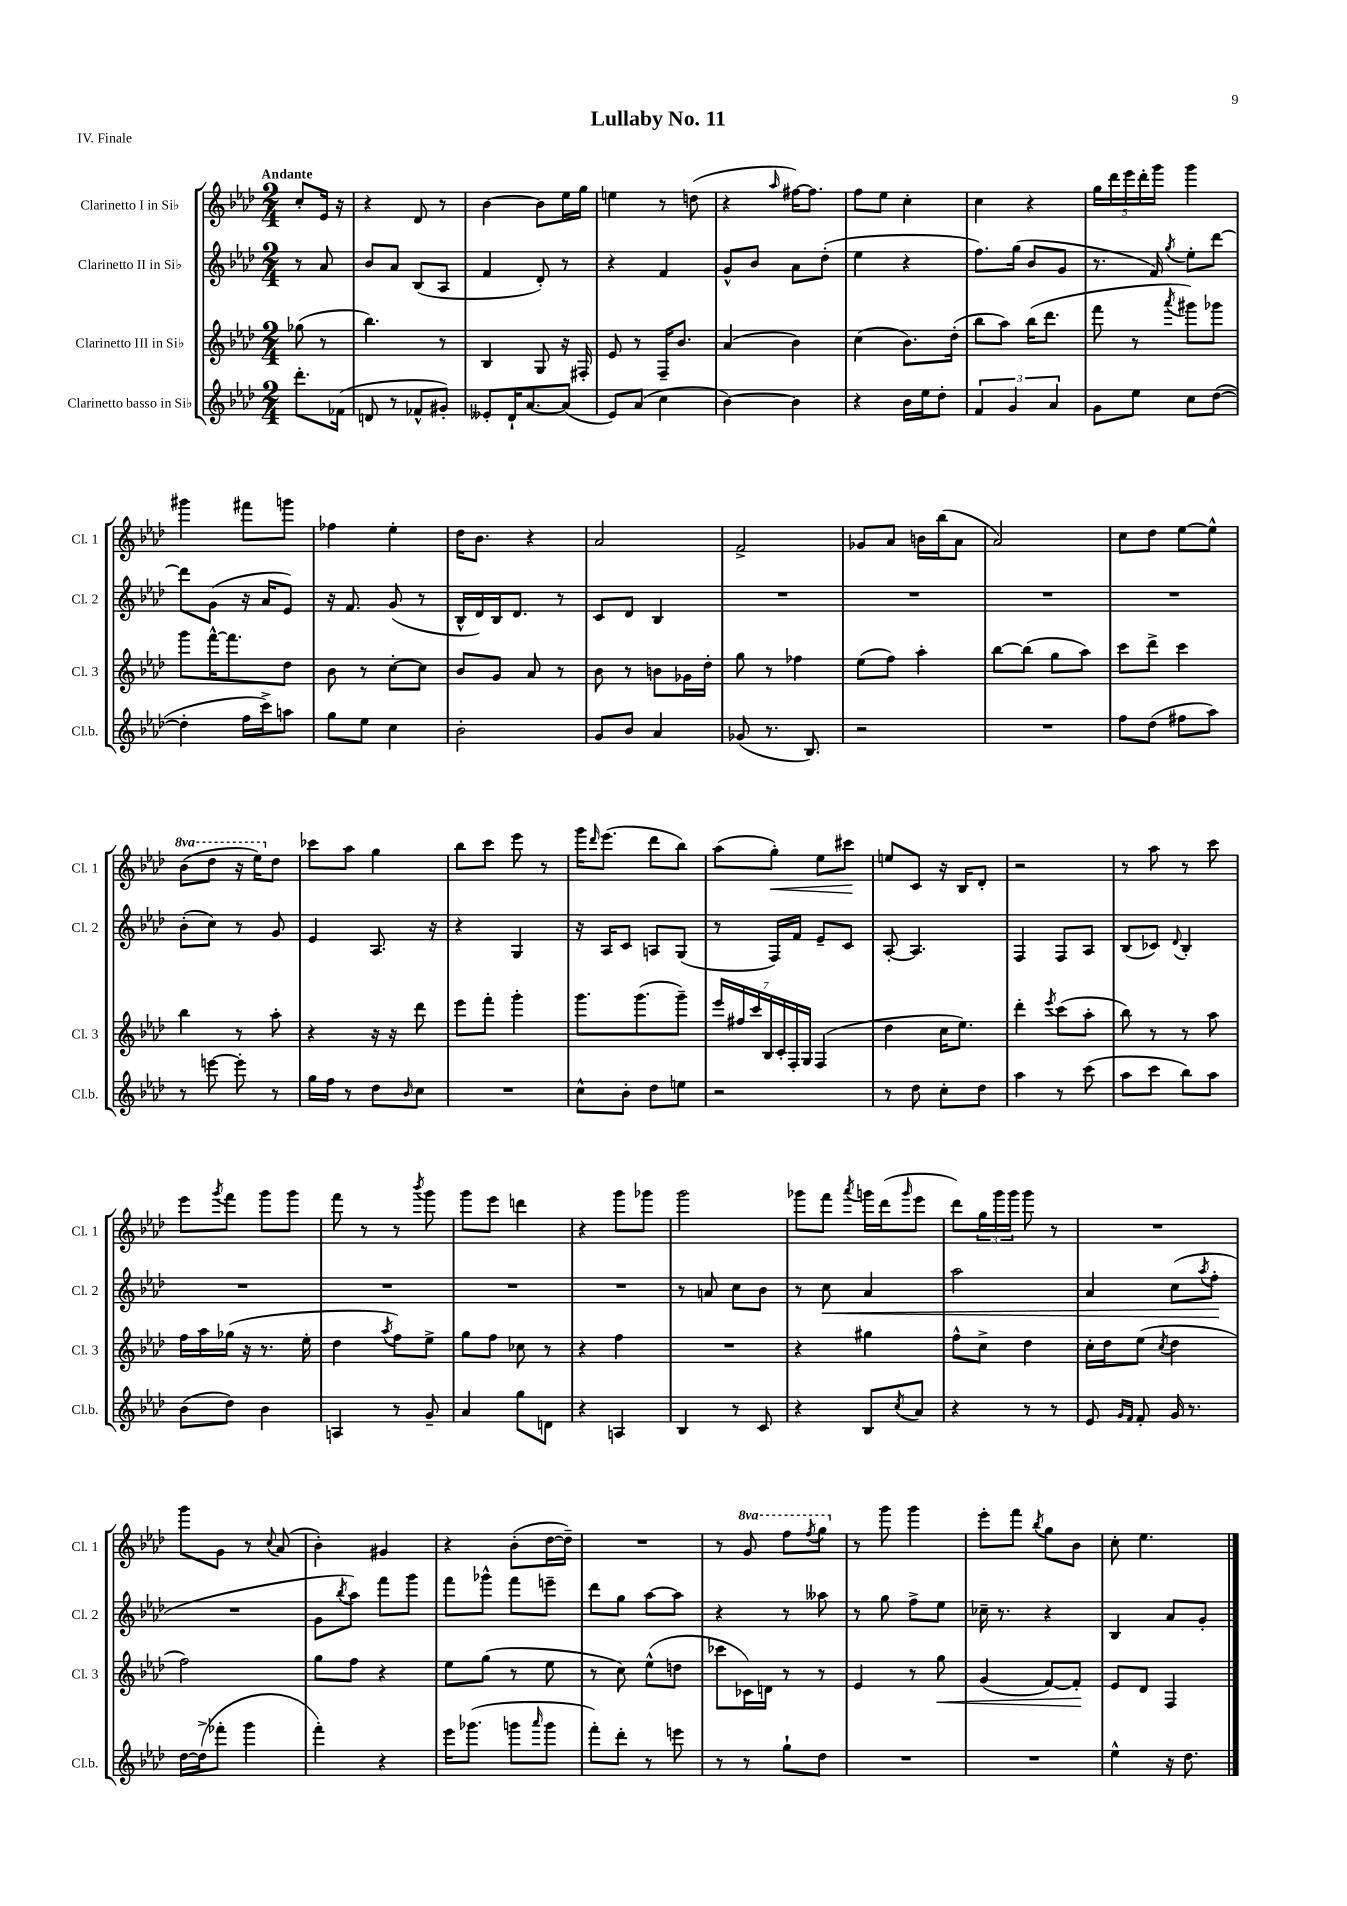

**kern	**kern	**kern	**kern
*staff4	*staff3	*staff2	*staff1
*clefG2	*clefG2	*clefG2	*clefG2
*k[b-e-a-d-]	*k[b-e-a-d-]	*k[b-e-a-d-]	*k[b-e-a-d-]
*M2/4	*M2/4	*M2/4	*M2/4
8.ddd-'\L	(8gg-\	8r	8cc'/L
.	8r	8a-/	16e-/Jk
(16f-\Jk	.	.	16r
=	=	=	=
8d/	4.bb-\)	8b-/L	4r
8r	.	8a-/J	.
8f-^^/L	.	(8B-/L	8d-/
8g#'/J)	8r	8A-/J	8r
=	=	=	=
8e--'/L	4B-/	4f/	[4b-\
16d-`/K	.	.	.
[8.a-/	.	.	.
.	8G/	8d-'/)	8b-\]L
(8a-/]J	16r	8r	16ee-\L
.	16F#'/	.	16gg\JJ
=	=	=	=
8e-/L)	8e-/	4r	4ee\
(8a-/J	8r	.	.
4cc\	16F~/LK	4f/	8r
.	8.b-/J	.	.
.	.	.	(8dd\
=	=	=	=
[4b-\)	(4a-/	8g^^/L	4r
.	.	8b-/J	.
.	.	.	16qqaa-/
4b-\]	4b-\)	8a-\L	[16ff#\LK)
.	.	.	8.ff#\]J
.	.	(8dd-'\J	.
=	=	=	=
4r	(4cc\	4ee-\	8ff\L
.	.	.	8ee-\J
16b-\LL	8.b-\L)	4r	4cc'\
16ee-\J	.	.	.
8dd-'\J	.	.	.
.	(16dd-'\Jk	.	.
=	=	=	=
6f/	8bb-\L	8.ff\L)	4cc\
.	8aa-\J)	.	.
6g/	.	.	.
.	.	(16gg\Jk	.
.	(16bb-\LK	8b-/L	4r
.	8.ddd-\J	.	.
6a-/	.	.	.
.	.	8g/J	.
=	=	=	=
8g\L	8fff\	8.r	20gg\LL
.	.	.	20ddd-\
.	.	.	20eee-\
8ee-\J	8r	.	.
.	.	.	20ddd-'\
.	.	16f/)	.
.	.	.	20ggg\JJ
.	8qaaa-/	8qgg/	.
8cc\L	8ggg#\L)	8ee-'\L	4ggg\
([8dd-\J	8ggg-\J	[8ddd-\J	.
=	=	=	=
4dd-'\]	8ggg\L	8ddd-\]L	4ggg#\
.	[16fff^^\K	(8g\J	.
.	8.fff\]	.	.
16ff\LL	.	16r	8fff#\L
16ccc^\J)	.	16a-/LK	.
8aa\J	8dd-\J	8e-/J)	8ggg\J
=	=	=	=
8gg\L	8b-\	16r	4ff-\
.	.	8.f/	.
8ee-\J	8r	.	.
4cc\	[8cc'\L	(8g/	4ee-'\
.	8cc\]J	8r	.
=	=	=	=
2b-'\	8b-/L	16B-^^/LL	16dd-\LK
.	.	16d-/)	8.b-\J
.	8g/J	16B-/J	.
.	.	8.d-/J	.
.	8a-/	.	4r
.	8r	8r	.
=	=	=	=
8g/L	8b-\	8c/L	2a-/
8b-/J	8r	8d-/J	.
4a-/	8b\L	4B-/	.
.	16g-\L	.	.
.	16dd-'\JJ	.	.
=	=	=	=
(8g-/	8gg\	2r	2f^/
8.r	8r	.	.
.	4ff-\	.	.
8.B-/)	.	.	.
=	=	=	=
2r	(8ee-\L	2r	8g-/L
.	8ff\J)	.	8a-/J
.	4aa-'\	.	16b\LL
.	.	.	(16bb-\J
.	.	.	8a-\J
=	=	=	=
2r	[8bb-\L	2r	2a-/)
.	(8bb-\]J	.	.
.	8gg\L	.	.
.	8aa-\J)	.	.
=	=	=	=
8ff\L	8ccc\L	2r	8cc\L
(8dd-\J	8ddd-^\J	.	8dd-\J
8ff#\L	4ccc\	.	[8ee-\L
8aa-\J)	.	.	8ee-^^\]J
=	=	=	=
8r	4bb-\	(8b-'\L	(8bb-\L
[8eee\	.	8cc\J)	8ddd-\J
8eee'\]	8r	8r	16r
.	.	.	16eee-\LK)
8r	8aa-'\	8g/	8dd-\J
=	=	=	=
16gg\LL	4r	4e-/	8ccc-\L
16ff\JJ	.	.	.
8r	.	.	8aa-\J
8dd-\L	16r	8.A-/	4gg\
.	16r	.	.
16qqb-/	.	.	.
8cc\J	8ddd-\	.	.
.	.	16r	.
=	=	=	=
2r	8eee-\L	4r	8bb-\L
.	8fff'\J	.	8ccc\J
.	4ggg'\	4G/	8eee-\
.	.	.	8r
=	=	=	=
8cc^^\L	8.ggg\L	16r	16ggg\LK
.	.	.	16qqddd-/
.	.	16A-/LK	(8.eee-\J
8b-'\J	.	8c/J	.
.	(8.ggg\	.	.
8dd-\L	.	8A/L	8ddd-\L
8ee\J	8ggg~\J)	(8G/J	8bb-\J)
=	=	=	=
2r	28eee-/LL	8r	(8aa-\L
.	28ff#/	.	.
.	28ccc/	.	.
.	28B-/	.	.
.	.	16F/LL)	8gg'\J)
.	28c'/	.	.
.	28F'/	.	.
.	.	16f/JJ	.
.	28G/JJ	.	.
.	(4F/	8e-~/L	8ee-\L
.	.	8c/J	8ccc#\J
=	=	=	=
8r	4dd-\	[8A-'/	8ee/L
8dd-\	.	4.A-/]	8c/J
8cc'\L	16cc\LK	.	16r
.	8.ee-\J)	.	16B-/LK
8dd-\J	.	.	8d-'/J
=	=	=	=
4aa-\	4ddd-'\	4F/	2r
.	8qeee-/	.	.
8r	(8ccc\L	8F/L	.
(8ccc\	8aa-'\J	8A-/J	.
=	=	=	=
8aa-\L	8bb-\)	(8B-/L	8r
8ccc\J	8r	8c-/J)	8aa-\
.	.	8qqd-/	.
8bb-\L)	8r	4B-'/	8r
8aa-\J	8aa-\	.	8ccc\
=	=	=	=
(8b-\L	16ff\LL	2r	8eee-\L
.	16aa-\	.	.
.	.	.	8qggg/
8dd-\J)	(16gg-\JJ	.	8fff\J
.	16r	.	.
4b-\	8.r	.	8ggg\L
.	.	.	8ggg\J
.	16ee-'\	.	.
=	=	=	=
4A/	4dd-\	2r	8fff\
.	.	.	8r
.	8qaa-/	.	.
8r	8ff\L)	.	8r
.	.	.	8qbbb-/
8g~/	8ee-^\J	.	8ggg\
=	=	=	=
4a-/	8gg\L	2r	8ggg\L
.	8ff\J	.	8eee-\J
8gg\L	8cc-\	.	4ddd\
8d\J	8r	.	.
=	=	=	=
4r	4r	2r	4r
4A/	4ff\	.	8ggg\L
.	.	.	8ggg-\J
=	=	=	=
4B-/	2r	8r	2ggg\
.	.	8a/	.
8r	.	8cc\L	.
8c/	.	8b-\J	.
=	=	=	=
4r	4r	8r	8ggg-\L
.	.	8cc\	8fff\J
.	.	.	8qaaa-/
8B-/L	4gg#\	4a-/	16ggg\LL
.	.	.	(16ddd-\J
8qcc/	.	.	16qqggg/
8a-/J	.	.	8eee-\J
=	=	=	=
4r	8ff^^\L	2aa-\	8ddd-\L)
.	8cc^\J	.	24gg\L
.	.	.	24ggg\
.	.	.	24ggg\JJ
8r	4dd-\	.	8ggg\
8r	.	.	8r
=	=	=	=
8e-/	16cc'\LL	4a-/	2r
.	16dd-\J	.	.
16qqg/LL	.	.	.
16qqf/JJ	.	.	.
8f'/	(8ee-\J	.	.
.	8qcc/	.	.
16g/	4dd-\	(8cc\L	.
8.r	.	.	.
.	.	8qaa-/	.
.	.	8ff'\J	.
=	=	=	=
[16dd-\LL	2ff\)	2r	8ggg\L
(16dd-^\]J	.	.	.
8fff-'\J	.	.	8g\J
4ggg\	.	.	8r
.	.	.	8qqcc/
.	.	.	(8a-/
=	=	=	=
4fff'\)	8gg\L	8g\L	4b-'\)
.	.	8qbb-/	.
.	8ff\J	8aa-\J)	.
4r	4r	8fff\L	4g#/
.	.	8ggg\J	.
=	=	=	=
16eee-\LK	8ee-\L	8fff\L	4r
(8.ggg-\J	.	.	.
.	(8gg\J	8ggg-^^\J	.
8ggg\L	8r	8fff\L	(8b-'\L
16qqaaa-/	.	.	.
8ggg\J	8ee-\	8eee~\J	[16dd-\L
.	.	.	16dd-~\]JJ)
=	=	=	=
8fff'\L)	8r	8ddd-\L	2r
8ddd-'\J	8cc\)	8gg\J	.
8r	(8ee-^^\L	[8aa-\L	.
8eee\	8dd\J	8aa-\]J	.
=	=	=	=
8r	8ccc-\L	4r	8r
8r	16c-\L)	.	8gg/
.	16d\JJ	.	.
8gg`\L	8r	8r	8fff\L
.	.	.	8qfff/
8dd-\J	8r	8aa--\	8ggg\J
=	=	=	=
2r	4e-/	8r	8r
.	.	8gg\	8ggg\
.	8r	8ff^\L	4ggg\
.	8gg\	8ee-\J	.
=	=	=	=
2r	(4g/	16cc-~\	8eee-'\L
.	.	8.r	.
.	.	.	8fff\J
.	.	.	8qbb-/
.	[8f/L)	4r	8gg\L
.	8f'/]J	.	8b-\J
=	=	=	=
4ee-^^\	8e-/L	4B-/	8cc'\
.	8d-/J	.	4.ee-\
16r	4F/	8a-/L	.
8.dd-\	.	.	.
.	.	8g'/J	.
==	==	==	==
*-	*-	*-	*-
